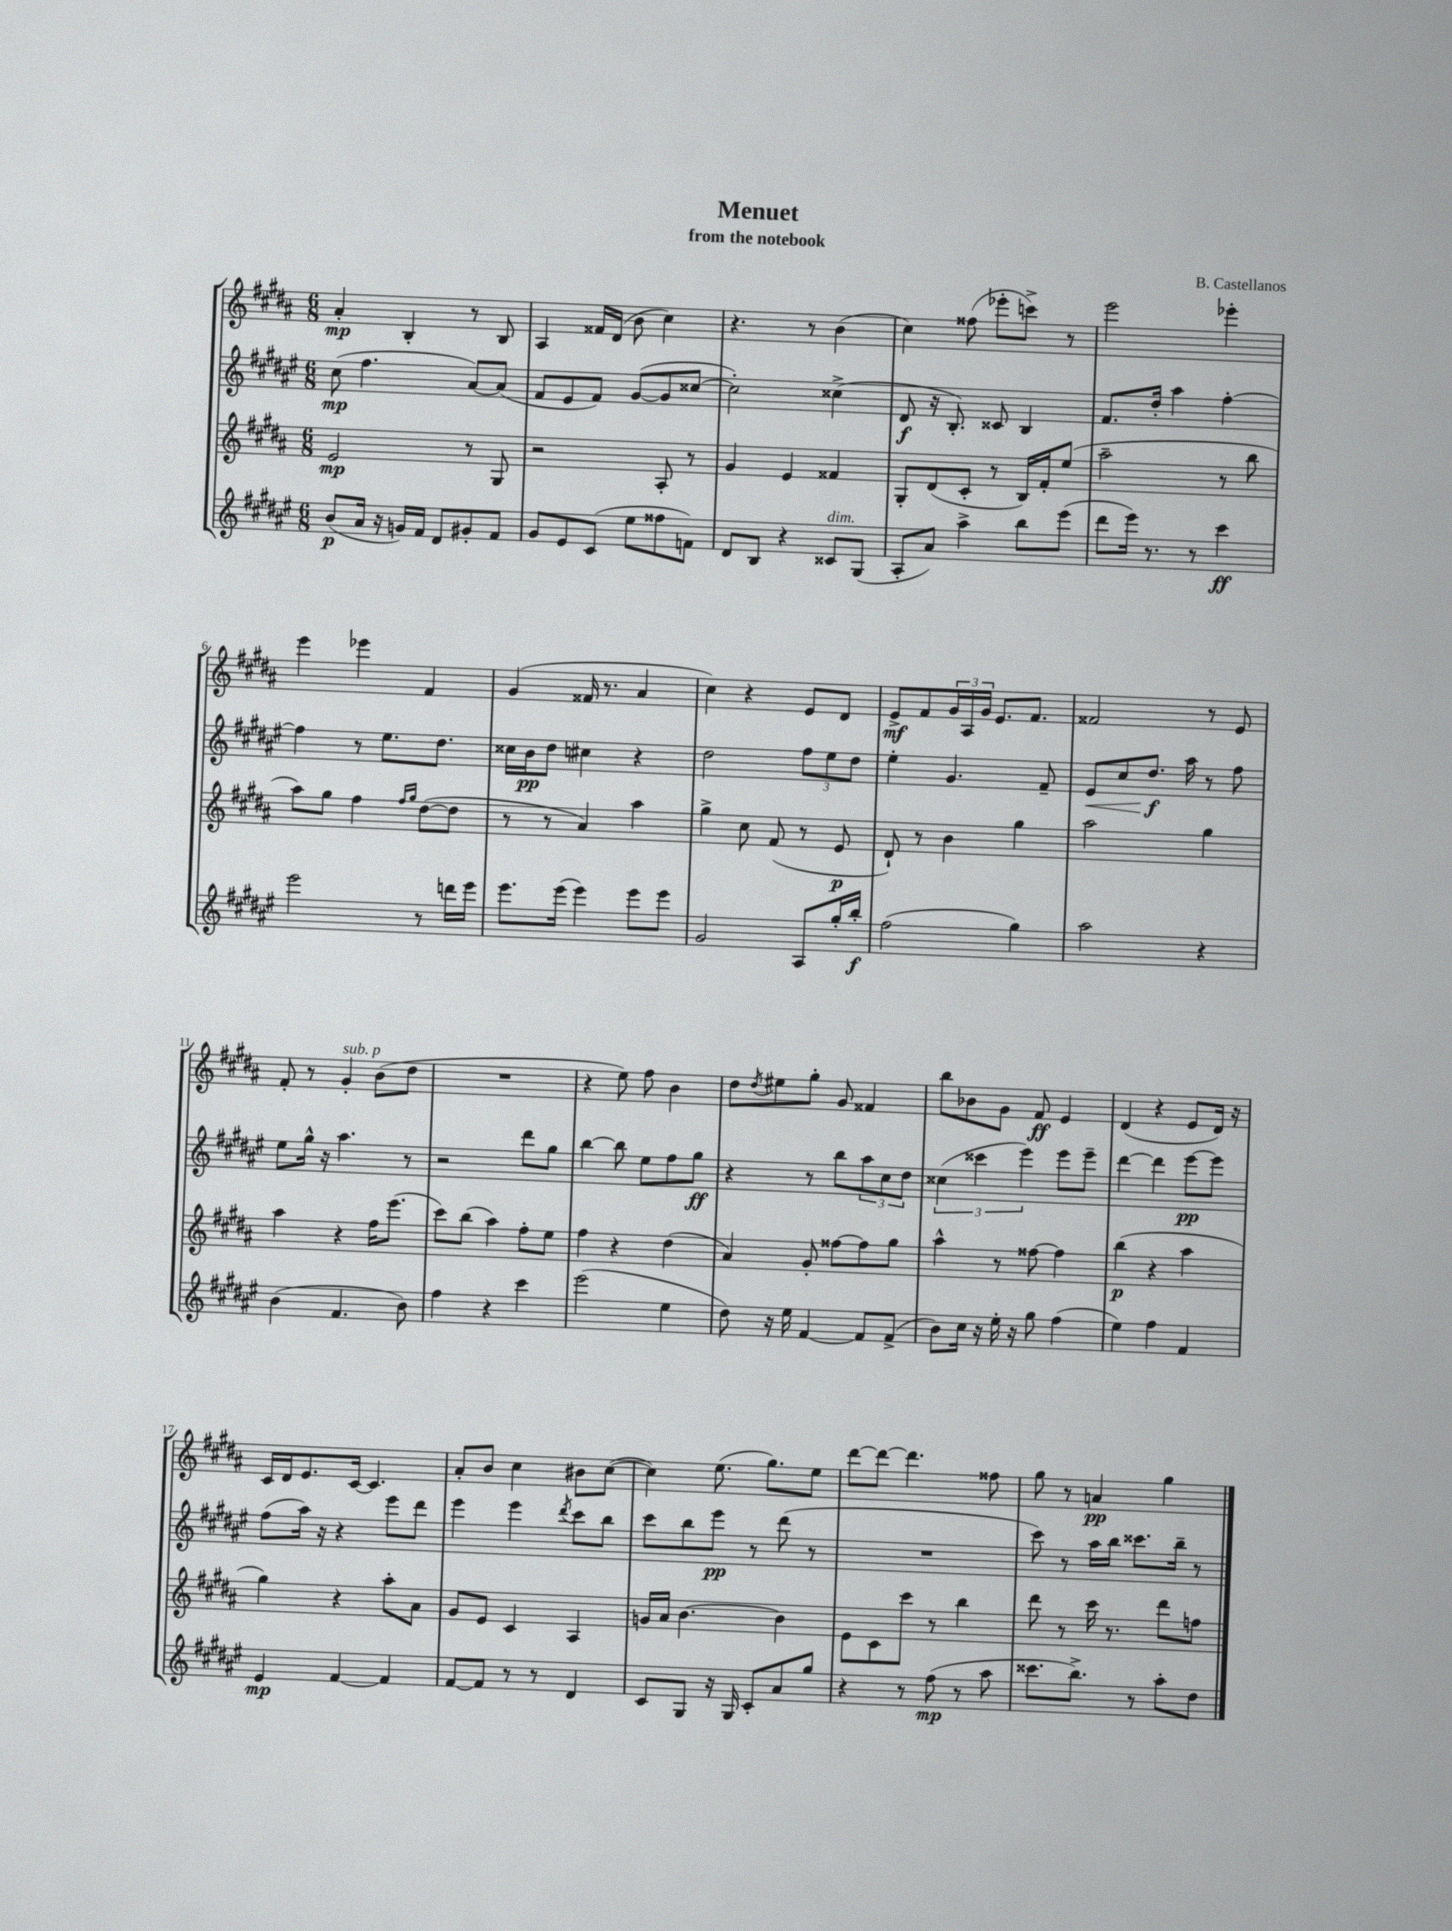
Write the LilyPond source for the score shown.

\header { title = "Menuet" composer = "B. Castellanos" subtitle = "from the notebook" }
<<
\new StaffGroup <<
\new Staff = "s0" {
    \clef treble \key b \major \numericTimeSignature \time 6/8
    ais'4-.\mp b4-. r8 b8 |
    ais4 fisis'16 dis'16( b'8 cis''4) |
    r4. r8 b'4( |
    cis''4) fisis''8( ees'''8-. c'''8->) r8 |
    e'''2 ees'''4-. |
    e'''4 ees'''4 fis'4 |
    gis'4( fisis'16 r8. ais'4 |
    cis''4) r4 e'8 dis'8 |
    e'8->\mf fis'8 \tuplet 3/2 { gis'16 ais16 gis'16 } e'8. fis'8. |
    fisis'2 r8 e'8 |
    fis'8-. r8 gis'4-.^\markup { \italic "sub. p" } b'8( dis''8 |
    R2. |
    r4 e''8) fis''8 b'4 |
    dis''8 \acciaccatura { dis''8 } eis''8 gis''8-. gis'8 fisis'4 |
    b''8 bes'8 gis'8 fis'8\ff e'4 |
    dis'4( r4 e'8 dis'16) r16 |
    cis'16 dis'16 e'8. cis'16~ cis'4. |
    ais'8-. b'8 cis''4 bis'8 cis''8~( |
    cis''4) e''8.( gis''8.) e''8 |
    dis'''8~ dis'''8~ dis'''4. fisis''8 |
    gis''8 r8 a'4\pp gis''4 \bar "|." |
}
\new Staff = "s1" {
    \clef treble \key fis \major \numericTimeSignature \time 6/8
    cis''8\mp( fis''4. ais'8~) ais'8( |
    fis'8 eis'8 fis'8) gis'8~( gis'8 cisis''8~ |
    cisis''2-.) cisis''4->( |
    dis'8\f r16 b8.-.) cisis'8 b4 |
    fis'8. dis''16-. ais''4 fis''4~-. |
    fis''4 r8 eis''8. dis''8. |
    cisis''16 b'16\pp dis''8 cis''4 r4 |
    dis''2 \tuplet 3/2 { fis''8 eis''8 dis''8 } |
    eis''4-. gis'4. fis'8-- |
    eis'8\< cis''8 dis''8.\f\! ais''16 r8 fis''8 |
    eis''8 gis''16-^ r16 ais''4. r8 |
    r2 dis'''8 gis''8 |
    b''4~ b''8 eis''8 fis''8 gis''8\ff |
    r4 r8 b''8 \tuplet 3/2 { ais''8 cis''8 dis''8 } |
    \tuplet 3/2 { cisis''4( cisis'''4 eis'''4) } eis'''8 eis'''8-- |
    dis'''4~ dis'''4 eis'''8~\pp eis'''8 |
    fis''8( ais''16) r16 r4 eis'''8 dis'''8 |
    eis'''4 eis'''4 \acciaccatura { dis'''8 } cis'''8 b''8 |
    cis'''8 b''8 eis'''8\pp r8 dis'''8( r8 |
    R2. |
    cis'''8) r8 ais''16 b''16 cisis'''8. b''16-- r8 \bar "|." |
}
\new Staff = "s2" {
    \clef treble \key b \major \numericTimeSignature \time 6/8
    e'2\mp r8 gis8 |
    r2 ais8-. r8 |
    gis'4 e'4 fisis'4 |
    gis8-. dis'8( cis'8-. r8 b16) fis'16-. e''8( |
    ais''2-- r8 b''8 |
    ais''8) gis''8 fis''4 \grace { fis''16 gis''16 } dis''8~( dis''8 |
    r8 r8 ais'4) ais''4 |
    gis''4-> cis''8 fis'8( r8 e'8\p |
    dis'8-!) r8 b'4 gis''4 |
    ais''2 gis''4 |
    ais''4 r4 fis''16 e'''8.( |
    cis'''8) b''8( ais''4) fis''8-. e''8 |
    fis''4 r4 dis''4( |
    ais'4) gis'8-. fisis''8~ fisis''8 gis''8 |
    ais''4-^ r8 fisis''8~ fisis''4 |
    b''4\p( r4 ais''4 |
    gis''4) r4 ais''8-. ais'8 |
    gis'8 e'8 cis'4 ais4 |
    g'16 ais'16 b'4.~ b'4 |
    e'8 cis'8 cis'''8 r8 b''4 |
    dis'''8 r8 cis'''16 r8. dis'''8 f''8 \bar "|." |
}
\new Staff = "s3" {
    \clef treble \key fis \major \numericTimeSignature \time 6/8
    b'8\p( ais'16 r16 g'16) fis'16 dis'8 gis'8-. fis'8 |
    gis'8 eis'8 cis'8( eis''8 fisis''8 f'8) |
    dis'8 b8 r4 cisis'8^\markup { \italic "dim." } gis8( |
    ais8-. ais'8) ais''4-> b''8 eis'''8( |
    dis'''8 eis'''16) r8. r8 cis'''4\ff |
    eis'''2 r8 d'''16 eis'''16 |
    eis'''8. eis'''16( eis'''4) eis'''8 eis'''8 |
    gis'2 ais8 gis''16-. b''16-.\f |
    fis''2( gis''4) |
    ais''2 r4 |
    b'4( fis'4. b'8) |
    fis''4 r4 cis'''4 |
    eis'''2( eis''4 |
    dis''8) r16 eis''16 fis'4~ fis'8 fis'8->( |
    b'8) cis''16 r16 eis''16-. r16 gis''8 fis''4( |
    eis''4) fis''4 fis'4 |
    eis'4\mp fis'4~ fis'4 |
    fis'8~ fis'8 r8 r8 dis'4 |
    cis'8 gis8 r16 gis16 cis'8-. ais'8 gis''8 |
    r4 r8 fis''8\mp( r8 ais''8 |
    cisis'''8. b''8.->) r8 ais''8-. dis''8 \bar "|." |
}
>>
>>
